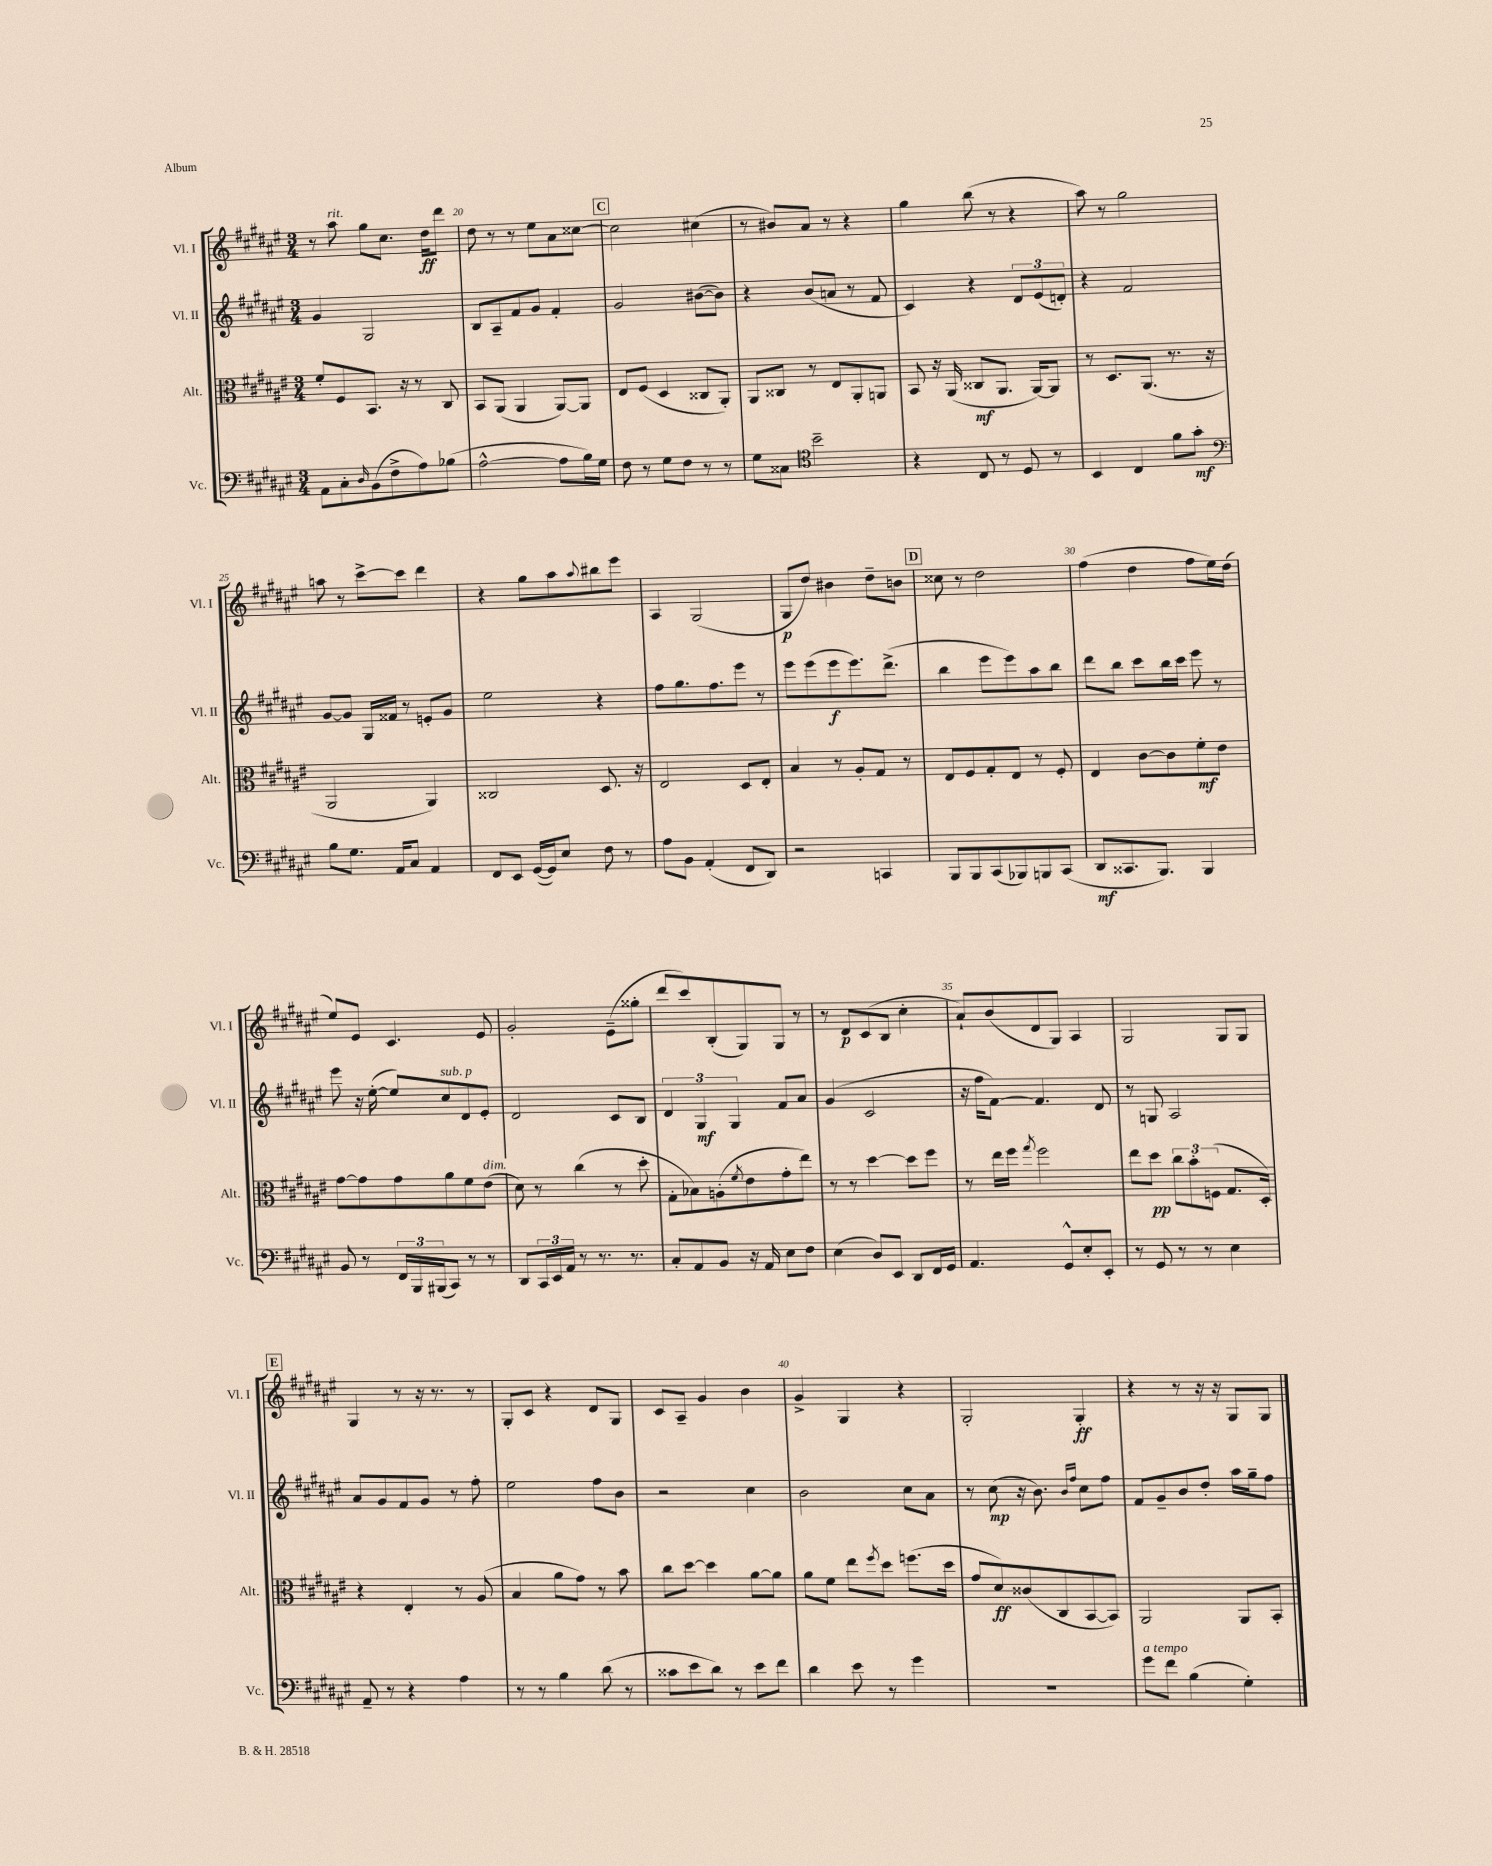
<<
\new StaffGroup <<
\new Staff = "s0" \with { instrumentName = "Vl. I" shortInstrumentName = "Vl. I" } {
    \clef treble \key fis \major \numericTimeSignature \time 3/4
    r8 ais''8^\markup { \italic "rit." } gis''8 cis''8. dis''16\ff dis'''8 |
    dis''8 r8 r8 eis''8 ais'8 cisis''8~ |
    \mark \markup { \box "C" } cisis''2 cis''4( |
    r8 bis'8) ais'8 r8 r4 |
    gis''4 b''8( r8 r4 |
    ais''8) r8 gis''2 |
    a''8 r8 cis'''8~-> cis'''8 dis'''4 |
    r4 gis''8 ais''8 \appoggiatura { ais''8 } bis''8 eis'''8 |
    ais4 gis2( |
    gis8\p dis''8) bis'4 dis''8-- b'8 |
    \mark \markup { \box "D" } cisis''8 r8 dis''2 |
    fis''4( dis''4 fis''8 eis''16) dis''16( |
    eis''8) eis'8 cis'4. eis'8 |
    gis'2-. eis'8--( gisis''8-. |
    dis'''8 cis'''8) b8-.( gis8) gis8 r8 |
    r8 dis'8\p cis'8( b8 cis''4-. |
    ais'8-!) b'8( dis'8 gis8) ais4 |
    gis2 gis8 gis8 |
    \mark \markup { \box "E" } gis4 r8 r16 r8. r8 |
    gis8-. cis'8 r4 dis'8 gis8 |
    cis'8 ais8-- gis'4 b'4 |
    gis'4-> gis4 r4 |
    gis2-. gis4-.\ff |
    r4 r8 r16 r16 gis8 gis8 \bar "|." |
}
\new Staff = "s1" \with { instrumentName = "Vl. II" shortInstrumentName = "Vl. II" } {
    \clef treble \key fis \major \numericTimeSignature \time 3/4
    gis'4 gis2 |
    b8 ais8-- fis'8 gis'8 fis'4-. |
    \mark \markup { \box "C" } gis'2 bis'8~( bis'8) |
    r4 b'8( a'8 r8 fis'8 |
    cis'4) r4 \tuplet 3/2 { dis'8 eis'8( d'8-.) } |
    r4 fis'2 |
    gis'8~ gis'8 gis16 fisis'16 r8 e'8-. gis'8 |
    eis''2 r4 |
    fis''8 gis''8. fis''8. eis'''8 r8 |
    eis'''8 eis'''8( eis'''8\f eis'''8.) dis'''8.->( |
    \mark \markup { \box "D" } b''4 eis'''8 eis'''8) ais''8 b''8 |
    dis'''8 b''8 cis'''8 b''16 cis'''16 eis'''8 r8 |
    eis'''8 r16 eis''16~-.( eis''8) cis''8^\markup { \italic "sub. p" } dis'8 eis'8-. |
    dis'2 cis'8 b8 |
    \tuplet 3/2 { dis'4 gis4\mf gis4 } fis'8 ais'8 |
    gis'4( cis'2 |
    r16 fis''16 fis'8~) fis'4. dis'8 |
    r8 g8 ais2 |
    \mark \markup { \box "E" } ais'8 gis'8 fis'8 gis'8 r8 fis''8-. |
    eis''2 fis''8 b'8 |
    r2 cis''4 |
    b'2 cis''8 ais'8 |
    r8 cis''8\mp( r16 b'8.) \grace { b'16 fis''16 } cis''8 fis''8 |
    fis'8 gis'8-- b'8 dis''8-. ais''16 gis''16-- fis''8 \bar "|." |
}
\new Staff = "s2" \with { instrumentName = "Alt." shortInstrumentName = "Alt." } {
    \clef alto \key fis \major \numericTimeSignature \time 3/4
    fis'8-. fis8 b,8. r16 r8 cis8 |
    b,8 ais,8( ais,4 ais,8~) ais,8 |
    \mark \markup { \box "C" } eis8 fis8( dis4 cisis8 ais,8-.) |
    ais,8 cisis8 r8 eis8 ais,8-. a,8 |
    b,8 r16 ais,16( cisis8\mf ais,8. ais,16~) ais,8 |
    r8 dis8. ais,8.( r8. r16 |
    ais,2 ais,4) |
    cisis2 dis8. r16 |
    eis2 dis8 eis8-. |
    b4 r8 ais8-. gis8 r8 |
    \mark \markup { \box "D" } eis8 fis8 gis8-. eis8 r8 fis8-. |
    eis4 cis'8~ cis'8 fis'8-.\mf eis'8 |
    gis'8~ gis'8 gis'8 ais'8 fis'8 eis'8^\markup { \italic "dim." }( |
    dis'8) r8 cis''4( r8 dis''8-. |
    gis8-. bes8) a8-.( \acciaccatura { fis'8 } eis'8 gis'8-. eis''8) |
    r8 r8 dis''4~ dis''8 fis''8 |
    r8 eis''16 fis''16 \acciaccatura { gis''8 } fis''2 |
    eis''8 dis''8\pp \tuplet 3/2 { cis''8 b'8-. f8( } gis8. dis16-.) |
    \mark \markup { \box "E" } r4 eis4-. r8 ais8( |
    b4 ais'8 gis'8) r8 b'8 |
    cis''8 dis''8~ dis''4 ais'8~ ais'8 |
    ais'8 fis'8 eis''8 \acciaccatura { fis''8 } dis''8 f''8.( dis''16 |
    gis'8 dis'8\ff) cisis'8( cis8 b,8~ b,8) |
    ais,2 ais,8 b,8-. \bar "|." |
}
\new Staff = "s3" \with { instrumentName = "Vc." shortInstrumentName = "Vc." } {
    \clef bass \key fis \major \numericTimeSignature \time 3/4
    ais,8 cis8-. \grace { dis16 } b,8( fis8-> ais8) bes8( |
    ais2~-^ ais8 b16) gis16 |
    \mark \markup { \box "C" } fis8 r8 gis8 fis8 r8 r8 |
    gis8 cisis8 \clef tenor b'2-- |
    r4 cis8 r8 dis8 r8 |
    b,4 cis4 fis'8 gis'8-.\mf |
    \clef bass b8 gis8. ais,16 cis8 ais,4 |
    fis,8 eis,8 gis,16~( gis,16) eis8 fis8 r8 |
    ais8 b,8 ais,4-.( fis,8 dis,8) |
    r2 c,4 |
    \mark \markup { \box "D" } b,,8 b,,8 cis,8( bes,,8) b,,8 cis,8( |
    dis,8\mf cisis,8. b,,8.) b,,4 |
    b,8 r8 \tuplet 3/2 { fis,16 b,,16 bis,,16( } cis,8) r8 r8 |
    dis,8 \tuplet 3/2 { cis,16 eis,16 ais,16 } r8 r8. r8. |
    cis8-. ais,8 b,8 r16 ais,16 eis8 fis8 |
    eis4( dis8) eis,8 dis,8 fis,16 gis,16 |
    ais,4. gis,8-^ eis8-. eis,8-. |
    r8 gis,8 r8 r8 eis4 |
    \mark \markup { \box "E" } ais,8-- r8 r4 ais4 |
    r8 r8 b4 dis'8( r8 |
    cisis'8 eis'8 dis'8) r8 eis'8 fis'8 |
    dis'4 eis'8 r8 gis'4 |
    R2. |
    gis'8^\markup { \italic "a tempo" } fis'8 b4( gis4-.) \bar "|." |
}
>>
>>
\layout { \context { \Score currentBarNumber = #19 \override BarNumber.break-visibility = ##(#f #t #t) barNumberVisibility = #(every-nth-bar-number-visible 5) } }
